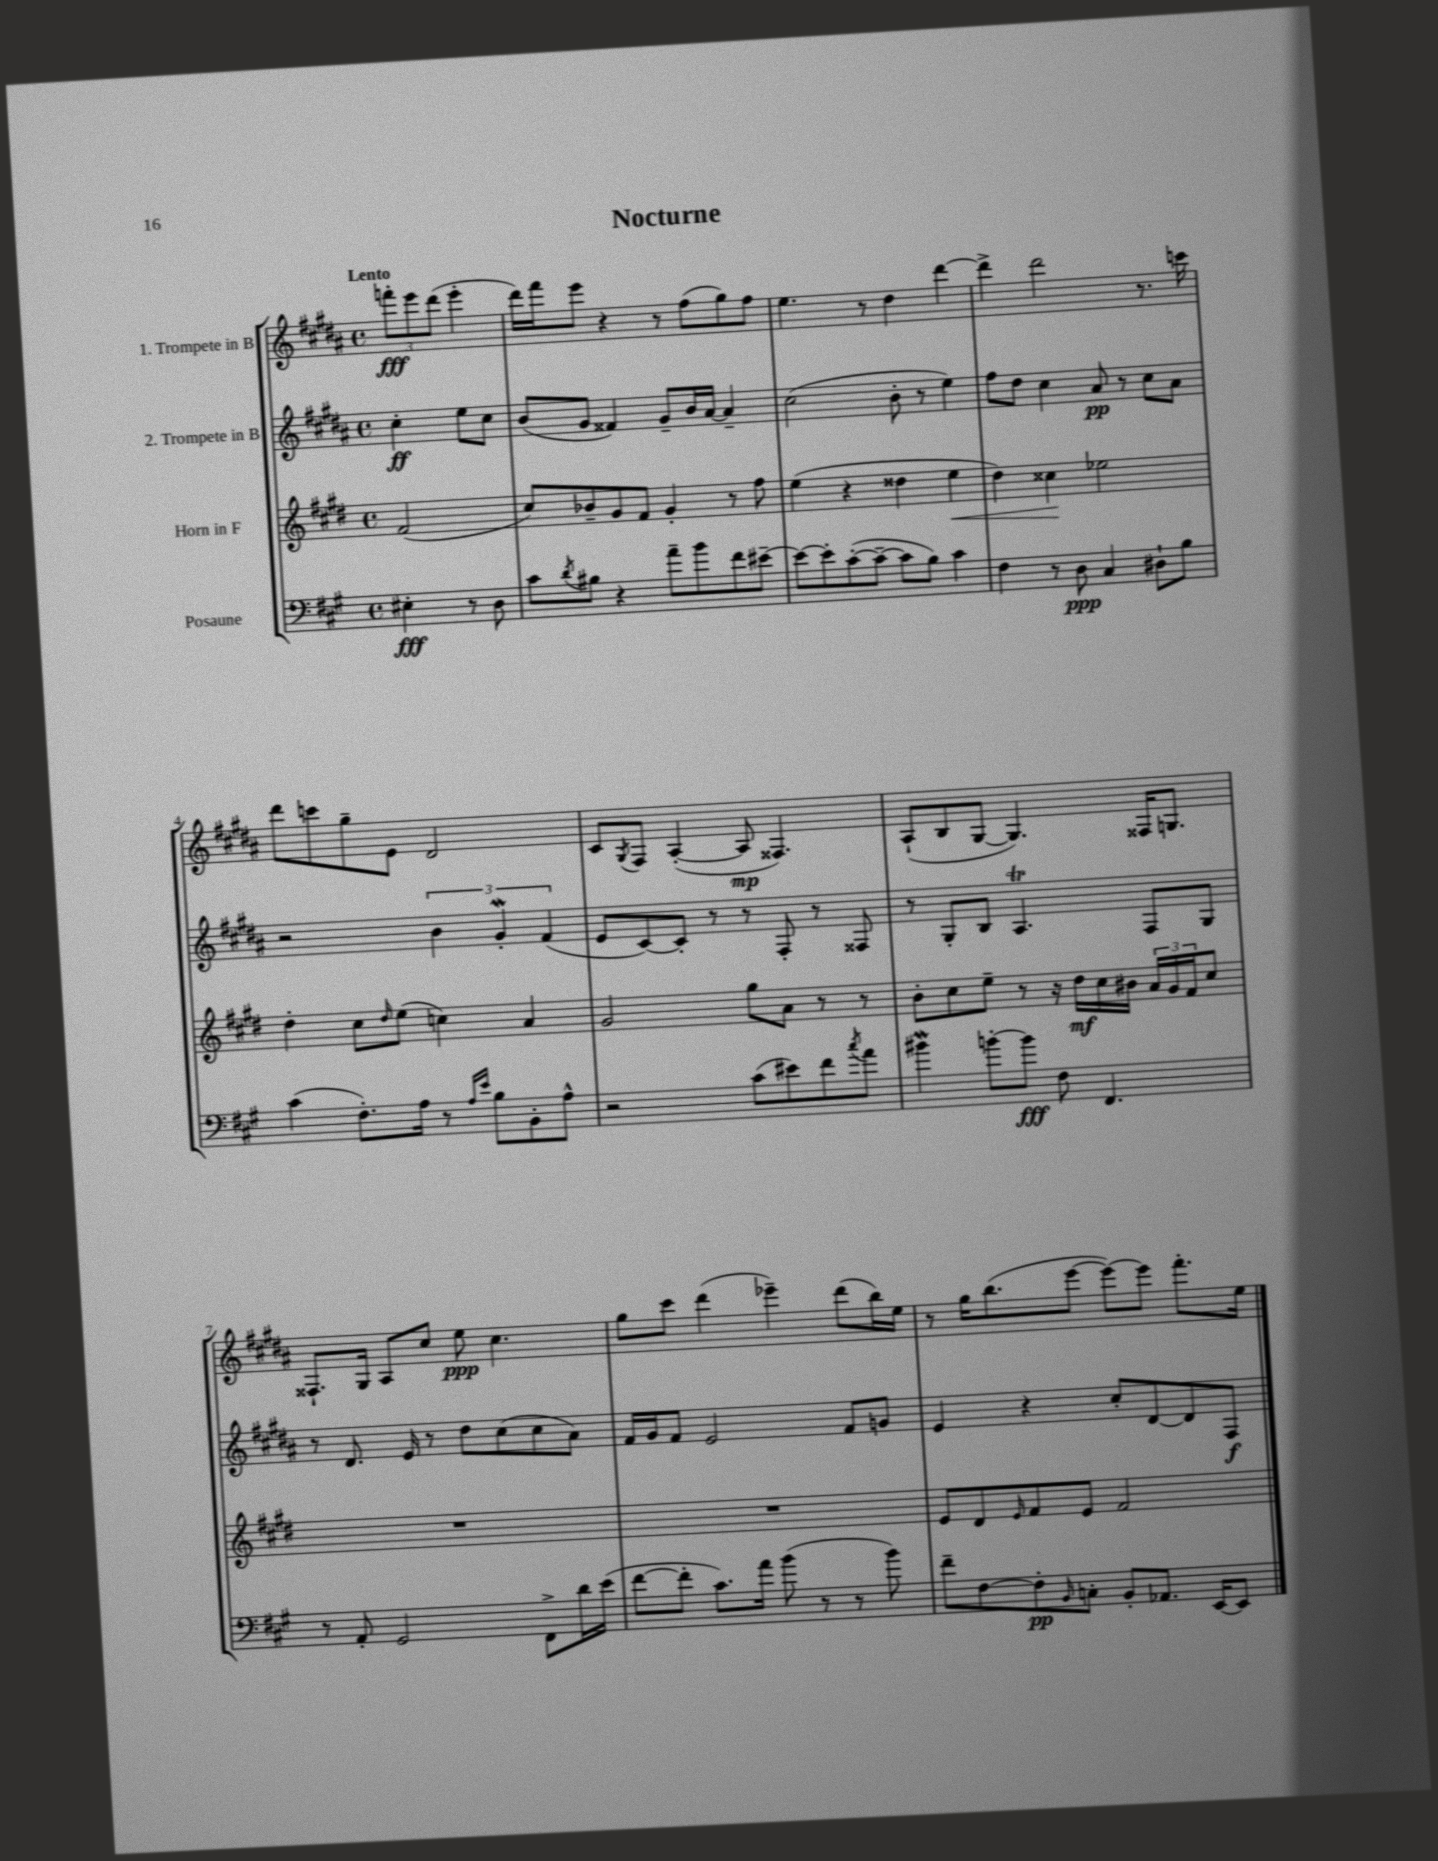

**kern	**kern	**kern	**kern
*staff4	*staff3	*staff2	*staff1
*clefF4	*clefG2	*clefG2	*clefG2
*k[f#c#g#]	*k[f#c#g#d#]	*k[f#c#g#d#a#]	*k[f#c#g#d#a#]
*M4/4	*M4/4	*M4/4	*M4/4
*met(c)	*met(c)	*met(c)	*met(c)
4E#'	(2f#	4cc#'	12fff'
.	.	.	12eee
.	.	.	(12ddd#
8r	.	8ee	4eee'
8D	.	8cc#	.
=	=	=	=
8c#	8cc#)	(8b	16ddd#)
.	.	.	16fff#
8qd	.	.	.
8B#	8b-~	8g#	8eee
4r	8g#	4f##)	4r
.	8f#	.	.
8a~	4g#'	8g#~	8r
8b	.	16b	(8ff#
.	.	[16a#	.
8f#	8r	4a#~]	8gg#)
[8e#~	8ff#	.	8ff#
=	=	=	=
8e#_	(4ee	(2cc#	4.ee
8e#']	.	.	.
([8c#'	4r	.	.
8c#~_	.	.	8r
8c#]	4dd##	8b'	4dd#
8B)	.	8r	.
4c#	4ee	4ee)	[4ddd#
=	=	=	=
4F#	4dd#)	8ff#	4ddd#^]
.	.	8dd#	.
8r	4cc##	4cc#	2ddd#
8D	.	.	.
4C#	2ee-	8a#	.
.	.	8r	.
8D#`	.	8cc#	8.r
8B	.	8a#	.
.	.	.	16ccc
=	=	=	=
(4c#	4dd#'	2r	8ddd#
.	.	.	8ccc
8.F#')	8cc#	.	8gg#~
.	16qqdd#	.	.
.	(8ee	.	8e
16A	.	.	.
8r	4cc)	6b	2d#
16qqA	.	.	.
16qqe	.	.	.
8B	.	.	.
.	.	6g#'	.
8BB'	4a	.	.
.	.	(6f#	.
8A^^	.	.	.
=	=	=	=
2r	2g#	8e	8c#
.	.	.	8qG#
.	.	[8c#)	8F#
.	.	8c#']	([4A#'
.	.	8r	.
(8c#	8gg#	8r	8A#]
8e#)	8a	8F#'	4.F##)
8f#	8r	8r	.
8qcc#	.	.	.
8a	8r	8F##	.
=	=	=	=
4b#	8b'	8r	(8A#`
.	8cc#	8G#'	8B
[8b'	8ee~	8B	[8G#
8b]	8r	4.A#	4.G#])
8F#	16r	.	.
.	16dd#	.	.
4.FF#	16cc#	.	.
.	16b#	.	.
.	24a	8F#	16F##
.	24g#	.	.
.	.	.	8.G
.	24f#	.	.
.	8cc#	8G#	.
=	=	=	=
8r	1r	8r	8.F##`
8AA'	.	8.d#	.
.	.	.	16G#
2GG#	.	.	8A#
.	.	16e	.
.	.	8r	8cc#
.	.	8dd#	8ee
.	.	(8cc#	4.cc#
8FF#^	.	8cc#	.
16d	.	8a#)	.
(16e	.	.	.
=	=	=	=
[8f#	1r	16f#	8gg#
.	.	16g#	.
8f#']	.	8f#	8ccc#
8.c#)	.	2e	(4ddd#
16a	.	.	.
(8b	.	.	4eee-~)
8r	.	.	.
8r	.	8f#	(8ddd#
8b)	.	8g	16bb)
.	.	.	16ee
=	=	=	=
8f#~	8e	4e	8r
[8F#	8d#	.	16gg#
.	.	.	(8.bb
.	16qqe	.	.
8F#']	8f#	4r	.
16qqBB	.	.	.
8C'	8e	.	[8eee
8BB'	2f#	8cc#'	8eee_)
8.AA-	.	[8d#	8eee]
.	.	8d#]	8.fff#'
[16EE	.	.	.
8EE]	.	8F#	.
.	.	.	16ee
==	==	==	==
*-	*-	*-	*-
